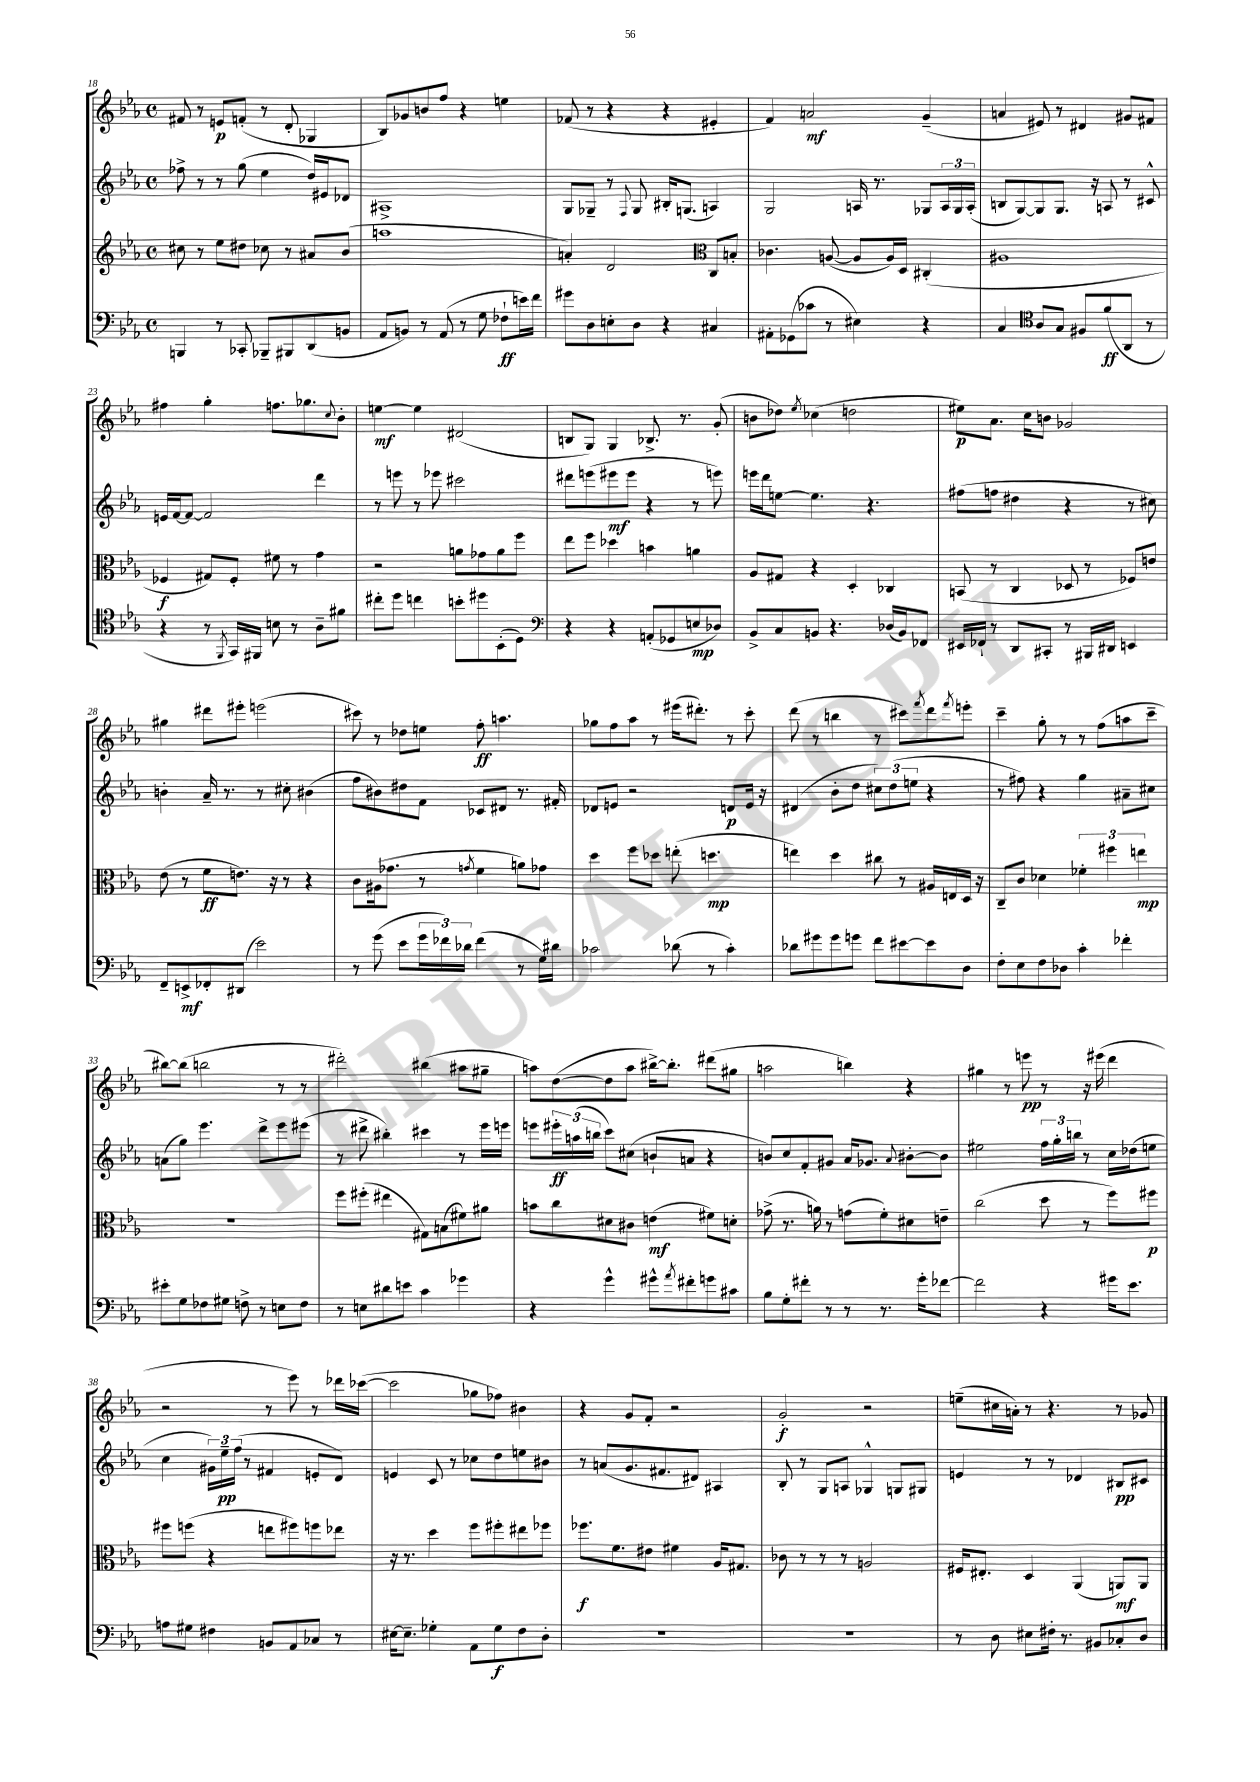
<<
\new StaffGroup <<
\new Staff = "s0" {
    \clef treble \key ees \major \defaultTimeSignature \time 4/4
    fis'8 r8 e'8\p f'8-.( r8 d'8-. ges4 |
    bes8) ges'8 b'8 f''8 r4 e''4 |
    fes'8( r8 r4 r4 eis'4-. |
    f'4) a'2\mf g'4--( |
    a'4 eis'8) r8 dis'4 gis'8 fis'8 |
    fis''4 g''4-. f''8. ges''8. \appoggiatura { c''8 } bes'8-. |
    e''4~\mf e''4 dis'2( |
    b8 g8) g4 bes8.-> r8. g'8-.( |
    b'8 des''8) \acciaccatura { ees''8 } ces''4( d''2 |
    eis''8\p) aes'8. c''16 b'8 ges'2 |
    gis''4 dis'''8 eis'''8-. e'''2( |
    cis'''8) r8 des''8 e''8 f''8-.\ff a''4. |
    ges''8 f''8 aes''8 r8 eis'''16( dis'''8.-.) r8 c'''8-. |
    d'''8( r8 b''4 r8 cis'''8) \acciaccatura { f'''8 } d'''8 \acciaccatura { f'''8 } e'''8-. |
    c'''4-- g''8-. r8 r8 f''8( a''8 c'''8-- |
    bis''8~) bis''8( b''2 r8 r8 |
    dis'''2-.) bis''4( ais''8 gis''8-- |
    a''8) d''8~( d''8 a''8 bis''16~->) bis''8.-. dis'''8( gis''8 |
    a''2 b''4) r4 |
    gis''4 r8 e'''8\pp r8 r16 eis'''16( d'''4 |
    r2 r8 ees'''8) r8 des'''16 ces'''16~( |
    ces'''2 ges''8 fes''8) bis'4 |
    r4 g'8 f'8-. r2 |
    g'2-.\f r2 |
    e''8--( cis''16 a'16-.) r8 r4. r8 ges'8 \bar "|." |
}
\new Staff = "s1" {
    \clef treble \key ees \major \defaultTimeSignature \time 4/4
    fes''8-> r8 r8 g''8( ees''4 d''16) eis'16 des'8 |
    ais1-> |
    g8 ges8-- r8 \appoggiatura { f8 } ges8 bis16-. g8.( a4) |
    g2 a16 r8. ges8 \tuplet 3/2 { a16 ges16 a16-.( } |
    b8 g8~) g8 g8. r16 a8 r8 cis'8-^ |
    e'16 f'16~ f'8~ f'2 d'''4 |
    r8 e'''8 r8 ees'''8 cis'''2 |
    dis'''8 e'''8( eis'''8\mf eis'''8 r4 r8 e'''8) |
    e'''16 d'''16 e''8~ e''4. r4. |
    fis''8( f''8 dis''4 r4 r8 cis''8) |
    b'4-. aes'16-- r8. r8 cis''8-. bis'4( |
    f''8 bis'8) dis''8 f'8 ces'8 dis'8 r8. fis'16-. |
    des'8 e'8 r2 d'8\p e'16 r16 |
    dis'4( bes'8-. d''8 \tuplet 3/2 { cis''8) d''8( e''8 } r4 |
    r8 fis''8) r4 g''4 ais'8-- cis''8 |
    a'8( g''8) ees'''4. d'''8-> ees'''8 eis'''8( |
    r8 dis'''8-> bis''4-.) cis'''4 r8 ees'''16 e'''16 |
    e'''8 \tuplet 3/2 { eis'''16-.\ff a''16( b''16 } c'''8) cis''8( b'8-! a'8 r4 |
    b'8) c''8 f'8-. gis'8 aes'16 ges'8. \appoggiatura { aes'8 } bis'8~-. bis'8 |
    eis''2 \tuplet 3/2 { f''16 g''16-. b''16 } r8 c''16 des''16( e''8 |
    c''4 \tuplet 3/2 { gis'16) ees''16--\pp f''16( } r8 fis'4 e'8-. d'8) |
    e'4 c'8 r8 ces''8 d''8 e''8 bis'8 |
    r8 a'8( g'8. fis'8. dis'8) ais4 |
    bes8-. r8 g8 a8 ges4-^ g8 gis8 |
    e'4 r8 r8 des'4 bis8\pp cis'8 \bar "|." |
}
\new Staff = "s2" {
    \clef treble \key ees \major \defaultTimeSignature \time 4/4
    cis''8 r8 ees''8 dis''8 ces''8 r8 ais'8 bes'8( |
    a''1 |
    a'4-.) d'2 \clef alto c8 b8-. |
    ces'4. a8~( a8 a16) d16 cis4-.( |
    ais1 |
    fes4\f gis8) fes8-. fis'8 r8 g'4 |
    r2 a'8 ges'8 a'8 f''8 |
    ees''8 f''8 des''4 b'4 a'4 |
    aes8 gis8 r4 d4-. ces4 |
    b,8( r8 c4 des8 r8 fes8) e'8 |
    ees'8( r8 f'8\ff e'8.) r16 r8 r4 |
    c'8 ais16( ges'8. r8 \acciaccatura { g'8 } f'4 a'8) ges'8 |
    d''4 f''8 des''8 e''8-.( d''4.\mp |
    e''4) d''4 cis''8 r8 ais16 e16 d16 r16 |
    c8-- c'8 des'4 \tuplet 3/2 { fes'4-. fis''4 e''4\mp } |
    R1 |
    f''8 fis''8-.( eis''4 gis8) b8( fis'8) ais'8 |
    b'8 c''8 dis'8 cis'8 e'4\mf( fis'8) d'8-. |
    ges'8->( r8. a'16) r8 g'8( f'8-.) dis'8 e'8-- |
    c''2( d''8 r8 f''8) fis''8\p |
    fis''8 f''8( r4 e''8 fis''8) f''8 ees''8 |
    r16 r8. d''4 f''8 fis''8-. eis''8 fes''8 |
    fes''8.\f f'8. eis'8 fis'4 aes16 gis8. |
    ces'8 r8 r8 r8 a2 |
    fis16 eis8.-. d4 aes,4( a,8\mf) a,8 \bar "|." |
}
\new Staff = "s3" {
    \clef bass \key ees \major \defaultTimeSignature \time 4/4
    b,,4 r8 ces,8-. bes,,8-- bis,,8 d,8( b,8 |
    aes,8 b,8) r8 aes,8( r8 g8 fes8-!\ff e'16) f'16 |
    gis'8 d8 e8-. d8 r4 cis4 |
    ais,8-. ges,8( ces'8 r8 eis4) r4 |
    c4 \clef tenor aes8 g8 fis8 f'8\ff( aes,8 r8 |
    r4 r8 \acciaccatura { f,8 } g,16) fis,16 b8 r8 aes8-- fis'8 |
    cis''8-. d''8 c''4 b'8-. dis''8 bes,8-.( d8) |
    \clef bass r4 r4 a,8-.( ges,8 e8\mp des8) |
    bes,8-> c8 b,8 r4. des16( b,16) fes,8 |
    eis,16 fes,16-! r8 d,8 cis,8-. r8 bis,,16 dis,16 e,4 |
    f,8-- e,8->\mf fes,8-. dis,8( ees'2) |
    r8 g'8( ees'8 \tuplet 3/2 { g'16 fes'16) des'16 } fes'4( r8 g16) dis'16 |
    ces'2 des'8( r8 ces'4-.) |
    des'8 gis'8 gis'8 g'8 f'8 eis'8~ eis'8 d8 |
    f8-. ees8 f8 des8 c'4-. fes'4-. |
    eis'8-. g8 fes8 gis8 f8-> r8 e8 f8 |
    r8 e8 dis'8 e'8 c'4 ges'4 |
    r4 g'4-^ gis'8-^ \acciaccatura { aes'8 } fis'8-. g'8 cis'8 |
    bes8 g8-. fis'8-. r8 r8 r8. g'16-. fes'8~ |
    fes'2 r4 gis'16 ees'8. |
    a8 gis8 fis4 b,8 aes,8 ces8 r8 |
    eis16~ eis8.-- ges4-. aes,8 ges8\f f8 d8-. |
    R1 |
    R1 |
    r8 d8 eis8 fis16-. r8. bis,8 ces8-. d8 \bar "|." |
}
>>
>>
\layout { \context { \Score currentBarNumber = #18 } }
